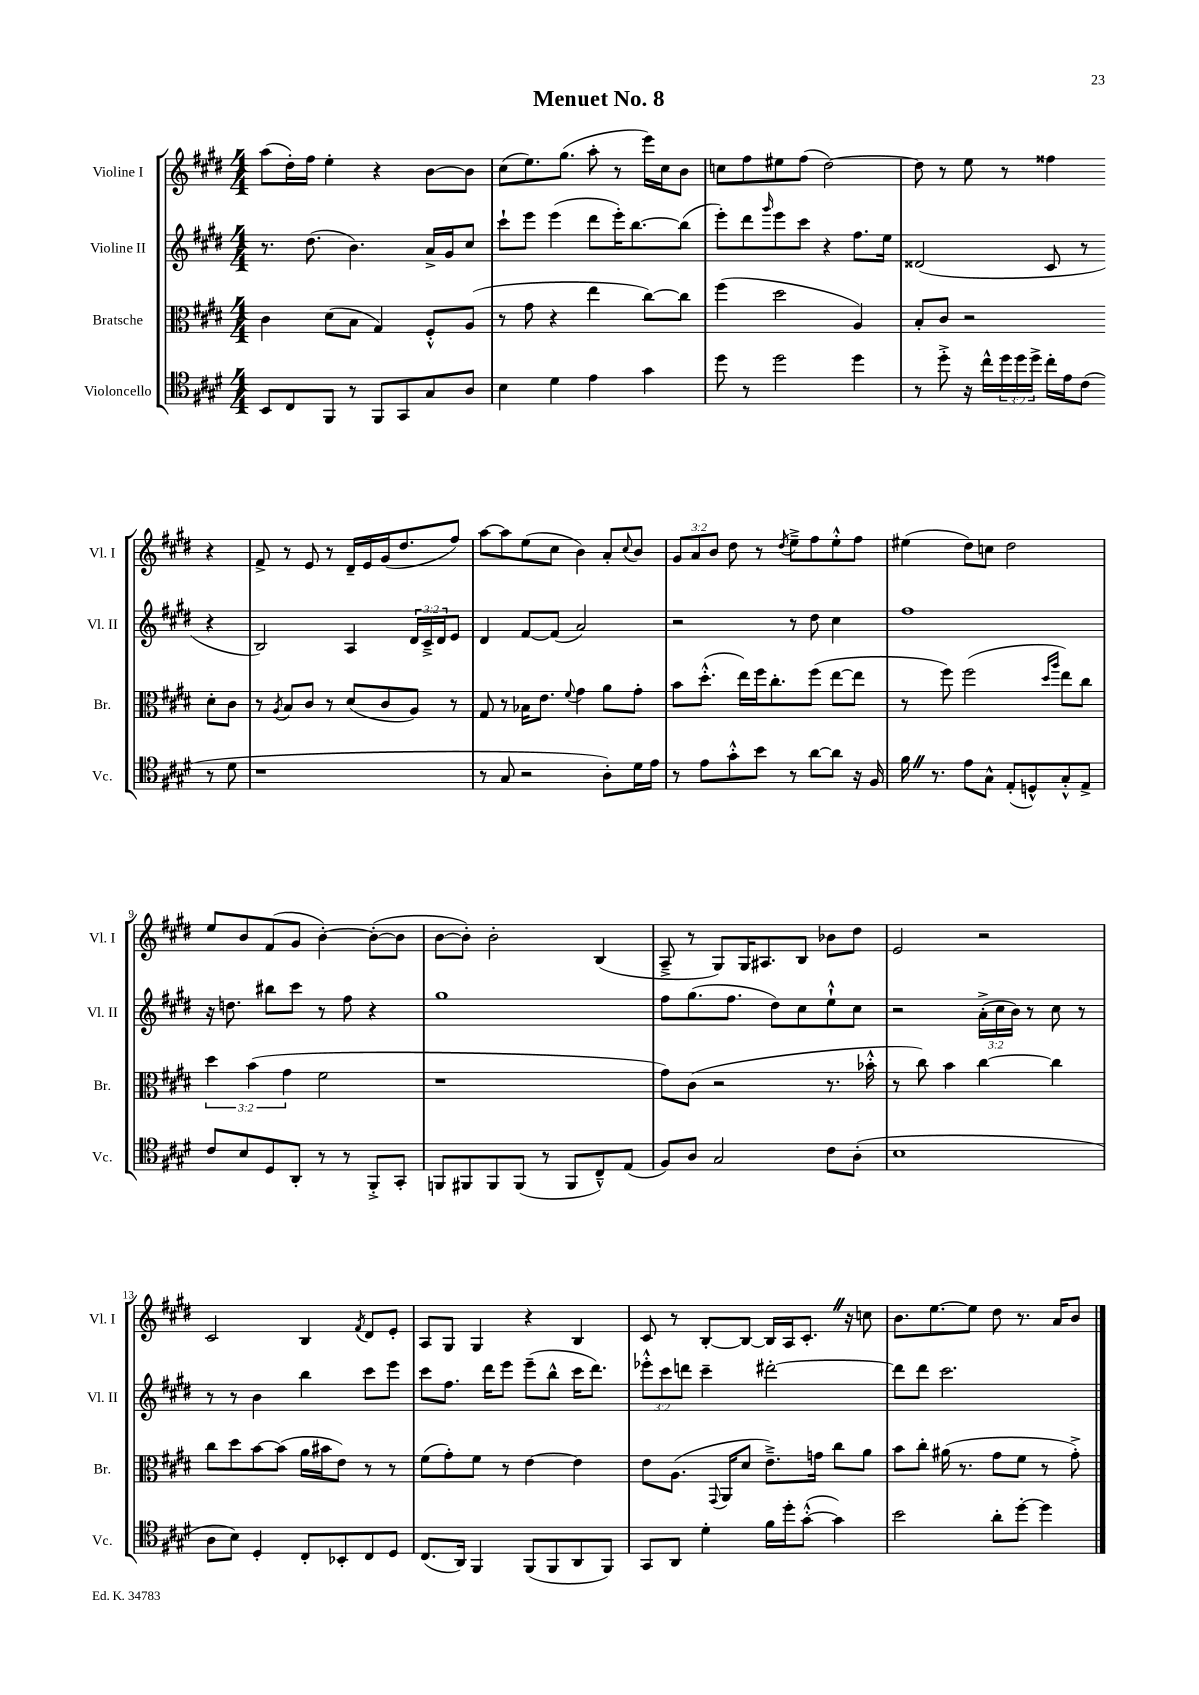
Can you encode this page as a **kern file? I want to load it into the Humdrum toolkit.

**kern	**kern	**kern	**kern
*staff4	*staff3	*staff2	*staff1
*clefC4	*clefC3	*clefG2	*clefG2
*k[f#c#g#d#]	*k[f#c#g#d#]	*k[f#c#g#d#]	*k[f#c#g#d#]
*M4/4	*M4/4	*M4/4	*M4/4
8BB/L	4c#\	8.r	(8aa\L
8C#/	.	.	16dd#'\L)
.	.	(8.dd#\	16ff#\JJ
8FF#/J	(8d#\L	.	4ee'\
8r	8B\J	4.b\)	.
8FF#/L	4G#/)	.	4r
8GG#/	.	.	.
8G#/	8F#'^^/L	16a^/LL	[8b\L
.	.	16g#/J	.
8A/J	(8A/J	8cc#/J	8b\]J
=	=	=	=
4B\	8r	8ccc#`\L	(8cc#\L
.	8g#\	8eee\J	8.ee\)
4d#\	4r	(4eee\	.
.	.	.	(8.gg#\J
4e\	4ee\	8ddd#\L	8aa'\
.	.	16eee'\K)	8r
.	.	[8.bb\	.
4g#\	[8cc#\L)	.	16eee\LL)
.	.	.	16cc#\J
.	8cc#\]J	(8bb\]J	8b\J
=	=	=	=
8dd#\	(4ff#\	8eee'\L)	8cc\L
8r	.	8ddd#\	8ff#\
.	.	16qqggg#/	.
2dd#\	2dd#\	8eee\	8ee#\
.	.	8ccc#\J	(8ff#\J
.	.	4r	[2dd#\)
4dd#\	4A/)	8.ff#\L	.
.	.	16ee\Jk	.
=	=	=	=
8r	8B'/L	(2d##/	8dd#\]
8dd#'^\	8c#/J	.	8r
16r	2r	.	8ee\
16cc#^^\LL	.	.	.
24dd#\	.	.	8r
24dd#\	.	.	.
24dd#^\JJ	.	.	.
16cc#'\LL	.	8c#/	4ff##\
16e\J	.	.	.
(8c#\J	.	8r	.
8r	8d#'\L	4r	4r
8d#\	8c#\J	.	.
=	=	=	=
1r	8r	2B/)	8f#^/
.	8qA/	.	.
.	8B/L	.	8r
.	8c#/J	.	8e/
.	8r	.	8r
.	(8d#/L	4A/	16d#~/LL
.	.	.	16e/
.	8c#/	.	(16g#/J
.	.	.	8.dd#/
.	8A/J)	24d#/LL	.
.	.	24c#~^/	.
.	.	24d#/J	.
.	8r	8e/J	8ff#/J)
=	=	=	=
8r	8G#/	4d#/	[8aa\L
8G#/	8r	.	8aa\]
2r	16B-\LK	[8f#/L	(8ee\
.	8.e\J	.	.
.	.	(8f#/]J	8cc#\J
.	8qqf#/	.	.
.	4g#\	2a/)	4b\)
8A'\L)	8a\L	.	8a'/L
.	.	.	8qqcc#/
16d#\L	8g#'\J	.	8b/J
16e\JJ	.	.	.
=	=	=	=
8r	8b\L	2r	12g#/L
.	.	.	12a/
8e\L	(8.dd#'^^\J	.	.
.	.	.	12b/J
8g#'^^\	.	.	8dd#\
.	16ee\LL)	.	.
8b\J	16ff#\J	.	8r
.	8.cc#'\	.	.
.	.	.	8qdd#/
8r	.	8r	8ee~^\L
[8a\L	(8ff#\J	8dd#\	8ff#\
8a\]J	[8ee\L	4cc#\	8ee'^^\
16r	8ee\]J	.	8ff#\J
16F#/	.	.	.
=	=	=	=
16f#\	8r	1ff#	(4ee#\
8.r	.	.	.
.	8ff#\)	.	.
8e\L	(2ff#\	.	8dd#\L)
8G#^^\J	.	.	8cc\J
(8E'/L	.	.	2dd#\
8D^^/)	.	.	.
.	16qqdd#/LL	.	.
.	16qqaa/JJ	.	.
8G#'^^/	8ee\L)	.	.
8E^/J	8cc#\J	.	.
=	=	=	=
8c#/L	6dd#\	16r	8ee/L
.	.	8.dd\	.
8B/	.	.	8b/
.	(6b\	.	.
8D#/	.	8bb#\L	(8f#/
.	6g#\	.	.
8AA'/J	.	8ccc#\J	8g#/J
8r	2f#\	8r	[4b'\)
8r	.	8ff#\	.
8FF#'^/L	.	4r	(8b'\_L
8GG#'/J	.	.	8b\]J
=	=	=	=
8FF/L	1r	1gg#	[8b\L
8FF#/	.	.	8b'\]J)
8FF#/	.	.	2b'\
(8FF#/J	.	.	.
8r	.	.	.
8FF#/L	.	.	.
8C#~^^/)	.	.	(4B/
(8E/J	.	.	.
=	=	=	=
8F#/L)	8g#\L)	8ff#\L	8A~^/
8A/J	(8c#\J	(8.gg#\	8r
2G#/	2r	.	8G#/L)
.	.	8.ff#\J	.
.	.	.	16G#/K
.	.	.	8.A#/
.	.	8dd#\L)	.
.	.	8cc#\	8B/J
8c#\L	8.r	8ee`^^\	8b-\L
(8A'\J	.	8cc#\J	8dd#\J
.	16b-'^^\	.	.
=	=	=	=
1B	8r	2r	2e/
.	8cc#\)	.	.
.	4b\	.	.
.	[4cc#\	(24a'^\LL	2r
.	.	24cc#\	.
.	.	24b\JJ)	.
.	.	8r	.
.	4cc#\]	8cc#\	.
.	.	8r	.
=	=	=	=
8A\L	8cc#\L	8r	2c#/
8B\J)	8dd#\	8r	.
4D#'/	[8b\	4b\	.
.	(8b\]J	.	.
8C#'/L	16a\LL	4bb\	4B/
.	16b#\J	.	.
8BB-'/	8e\J)	.	.
.	.	.	8qf#/
8C#/	8r	8ccc#\L	8d#/L
8D#/J	8r	8eee\J	8e'/J
=	=	=	=
(8.C#/L	(8f#\L	8ccc#\L	8A/L
.	8g#'\)	8.ff#\J	8G#/J
16AA/Jk)	.	.	.
4FF#/	8f#\J	.	4G#/
.	.	16ddd#\LK	.
.	8r	8eee\J	.
(8FF#/L	[4e\	(8eee~\L	4r
8FF#/	.	8bb^^\J	.
8AA/	4e\]	16ccc#\LK	4B/
.	.	8.ddd#\J)	.
8FF#/J)	.	.	.
=	=	=	=
8GG#/L	8e\L	12eee-'^^\L	8c#/
.	.	12ccc#\	.
8AA/J	(8.A\J	.	8r
.	.	12ddd\J	.
4d#'\	.	4ccc#~\	[8B'/L
.	8qqGG#/	.	.
.	16AA/LK	.	.
.	8d#/J	.	8B/_J
16f#\LL	8.e~^\L)	[2ddd#'\	16B/]LL
16dd#'\J	.	.	16A/J
([8g#'^^\J	.	.	8.c#'/J
.	16g\Jk	.	.
4g#\])	8cc#\L	.	.
.	.	.	16r
.	8a\J	.	8cc\
=	=	=	=
2b\	8b\L	8ddd#\]L	8.b\L
.	8cc#'\J	8ddd#\J	.
.	.	.	[8.ee\
.	(16a#\	2.ccc#\	.
.	8.r	.	.
.	.	.	8ee\]J
8a'\L	8g#\L	.	8dd#\
[8dd#'\J	8f#\J	.	8.r
4dd#\]	8r	.	.
.	.	.	16a/LK
.	8g#'^\)	.	8b/J
==	==	==	==
*-	*-	*-	*-
